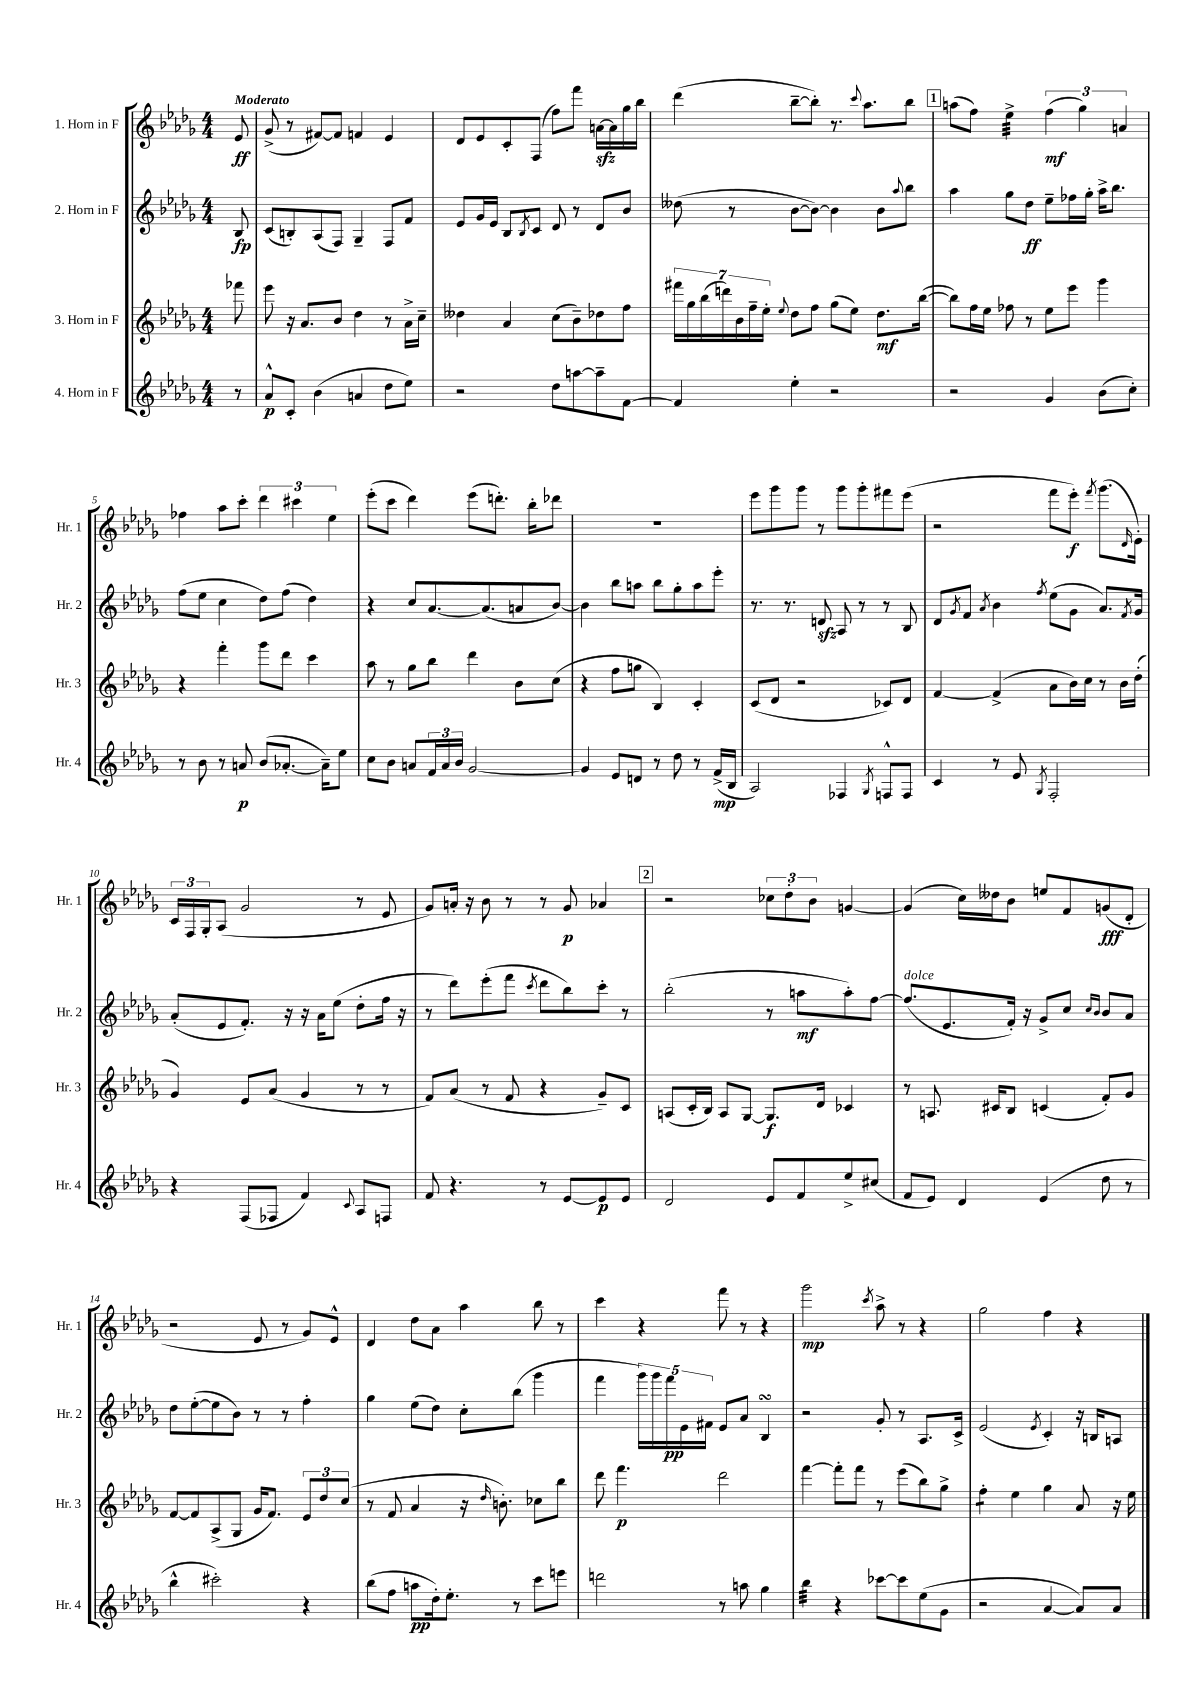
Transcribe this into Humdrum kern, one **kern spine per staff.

**kern	**kern	**kern	**kern
*staff4	*staff3	*staff2	*staff1
*clefG2	*clefG2	*clefG2	*clefG2
*k[b-e-a-d-g-]	*k[b-e-a-d-g-]	*k[b-e-a-d-g-]	*k[b-e-a-d-g-]
*M4/4	*M4/4	*M4/4	*M4/4
8r	8fff-	8B-	8e-
=	=	=	=
8a-^^	8eee-	(8c	(8g-^
8c'	16r	8B')	8r
.	8.a-	.	.
(4b-	.	(8A-	[8f#)
.	8b-	8F)	8f#]
4a	4dd-	4G-~	4f
8dd-	8r	8F	4e-
8ee-)	16a-^	8f	.
.	16cc~	.	.
=	=	=	=
2r	4dd--	8e-	8d-
.	.	16g-	8e-
.	.	16e-	.
.	4a-	8B-	8c'
.	.	8qB-	.
.	.	8c	(8F
8dd-	(8cc	8d-	8ff)
[8aa	8b-~)	8r	8fff
8aa~]	8dd-	8d-	[16a
.	.	.	16a]
[8f	8ff	8b-	16gg-
.	.	.	16bb-
=	=	=	=
4f]	28fff#	(8dd--	(4ddd-
.	28gg-	.	.
.	(28bb-	.	.
.	28ddd)	.	.
.	.	8r	.
.	28b-	.	.
.	28ff~	.	.
.	28ee-'	.	.
.	8qqee-	.	.
4ee-'	8dd-	[8b-	[8bb-~
.	8ff	8b-_)	8bb-'])
2r	(8gg-	4b-]	8.r
.	8ee-)	.	.
.	.	.	8qqccc
.	.	.	8.aa-
.	8.dd-	8b-	.
.	.	8qqaa-	.
.	.	8bb-	8bb-
.	([16bb-	.	.
=	=	=	=
2r	8bb-])	4aa-	(8aa
.	16ff	.	8ff)
.	16ee-	.	.
.	8ff-	8gg-	4ee-^
.	8r	8dd-	.
4g-	8ee-	8ee-~	(6ff
.	8eee-	16ff-	.
.	.	.	6gg-)
.	.	16gg-'	.
(8b-	4ggg-	16aa-^	.
.	.	8.bb-	.
.	.	.	6a
8cc')	.	.	.
=	=	=	=
8r	4r	(8ff	4ff-
8b-	.	8ee-	.
8r	4fff'	4cc	8aa-
8a	.	.	8ccc'
(8b-	8ggg-	8dd-)	6ddd-
[8.a-'	8ddd-	(8ff	.
.	.	.	6ccc#
.	4ccc	4dd-)	.
16a-~])	.	.	.
.	.	.	6ee-
8ee-	.	.	.
=	=	=	=
8cc	8aa-	4r	(8eee-'
8b-	8r	.	8ccc
8a	8gg-	8cc	4ddd-)
24f	8bb-	[8.a-	.
24a	.	.	.
24b-	.	.	.
[2g-	4ddd-	.	(8eee-
.	.	(8.a-]	.
.	.	.	8.ddd')
.	8b-	8a	.
.	.	.	16bb-'
.	(8cc	[8b-)	8ddd-
=	=	=	=
4g-]	4r	4b-]	1r
8e-	8ff	8bb-	.
8d	8gg	8aa	.
8r	4B-)	8bb-	.
8dd-	.	8gg-'	.
8r	4c'	8aa	.
(16f^	.	8eee-'	.
16B-	.	.	.
=	=	=	=
2A-)	(8c	8.r	8eee-
.	8d-	.	8ggg-
.	.	8.r	.
.	2r	.	8ggg-
.	.	8d	8r
4F-	.	8A-	8ggg-
.	.	8r	8ggg-'
8qG-	.	.	.
8F^^	8c-)	8r	8fff#
8F	8d-	8B-	(8eee-
=	=	=	=
4c	[4f	8d-	2r
.	.	8qg-	.
.	.	8f	.
.	.	8qa-	.
8r	(4f^]	4b-	.
8e-	.	.	.
8qG-	.	8qff	.
2F'	8a-	(8ee-	8fff
.	16b-)	8g-	8eee-')
.	16cc	.	.
.	.	.	8qfff
.	8r	8.a-)	(8.ggg-
.	16b-	.	.
.	.	8qf	16qqd-
.	(16dd-'	16g-	16e-')
=	=	=	=
4r	4g-)	(8a-'	24c
.	.	.	24F
.	.	.	24G-'
.	.	8e-	(8A-
(8F	8e-	8.f')	2g-
8F-	(8a-	.	.
.	.	16r	.
4f)	4g-	16r	.
.	.	16a-	.
.	.	(8ee-	.
8qqc	.	.	.
8A-	8r	8dd-'	8r
8F	8r	16ff	8e-
.	.	16r	.
=	=	=	=
8f	8f)	8r	8g-)
4.r	(8a-	8ddd-)	16a'
.	.	.	16r
.	8r	(8eee-'	8b-
.	8f	8fff	8r
.	.	8qccc	.
8r	4r	8ddd-	8r
[8e-	.	8bb-)	8g-
8e-]	8g-~)	8ccc'	4a-
8e-	8c	8r	.
=	=	=	=
2d-	(8A	(2bb-'	2r
.	16c'	.	.
.	16B-)	.	.
.	8A	.	.
.	[8G-	.	.
8e-	8.G-]	8r	12cc-
.	.	.	12dd-'
8f	.	8aa	.
.	.	.	12b-
.	16d-	.	.
8ee-^	4c-	8aa')	[4g
(8cc#	.	[8ff	.
=	=	=	=
8f	8r	(8.ff]	(4g]
8e-)	8.A	.	.
.	.	8.e-	.
4d-	.	.	16cc)
.	16c#	.	16dd--
.	8B-	16f')	8b-
.	.	16r	.
(4e-	(4c	8g-^	8ee
.	.	8cc	8f
.	.	16qqcc	.
.	.	16qqb-	.
8dd-	8f')	8b-	(8g
8r	8g-	8a-	8d-'
=	=	=	=
4bb-^^	[8f	8dd-	2r
.	8f]	([8ee-'	.
2ccc#')	(8A-^	8ee-]	.
.	8G-	8b-)	.
.	16g-	8r	8e-
.	8.f)	.	.
.	.	8r	8r
4r	12e-	4ff'	8g-)
.	12dd-	.	.
.	.	.	8e-^^
.	(12cc	.	.
=	=	=	=
(8bb-	8r	4gg-	4d-
8ff	8f	.	.
8aa	4a-	(8ee-	8dd-
16dd-')	.	8dd-)	8a-
8.ee-'	.	.	.
.	16r	8cc'	4aa-
.	16qqdd-	.	.
.	8.b')	.	.
8r	.	(8bb-	.
8ccc	8cc-	4ggg-	8bb-
8eee	8bb-	.	8r
=	=	=	=
2ddd	8ddd-	4fff	4ccc
.	4.fff	.	.
.	.	20ggg-)	4r
.	.	20ggg-	.
.	.	20fff	.
.	.	20e-	.
.	.	20f#	.
8r	2ddd-	8e-	8fff
8aa	.	8a-	8r
4gg-	.	4B-	4r
=	=	=	=
4bb-	[4fff	2r	2ggg-
4r	8fff']	.	.
.	8fff	.	.
.	.	.	8qccc
[8ccc-	8r	8g-'	8aa-^
8ccc-]	(8eee-	8r	8r
(8ee-	8bb-)	8.A-	4r
8g-	8gg-^	.	.
.	.	16c^	.
=	=	=	=
2r	4ff'	(2e-	2gg-
.	4ee-	.	.
.	.	8qe-	.
[4a-	4gg-	4c')	4ff
8a-])	8a-	16r	4r
.	.	16B	.
8a-	16r	8A	.
.	16ee-	.	.
==	==	==	==
*-	*-	*-	*-
